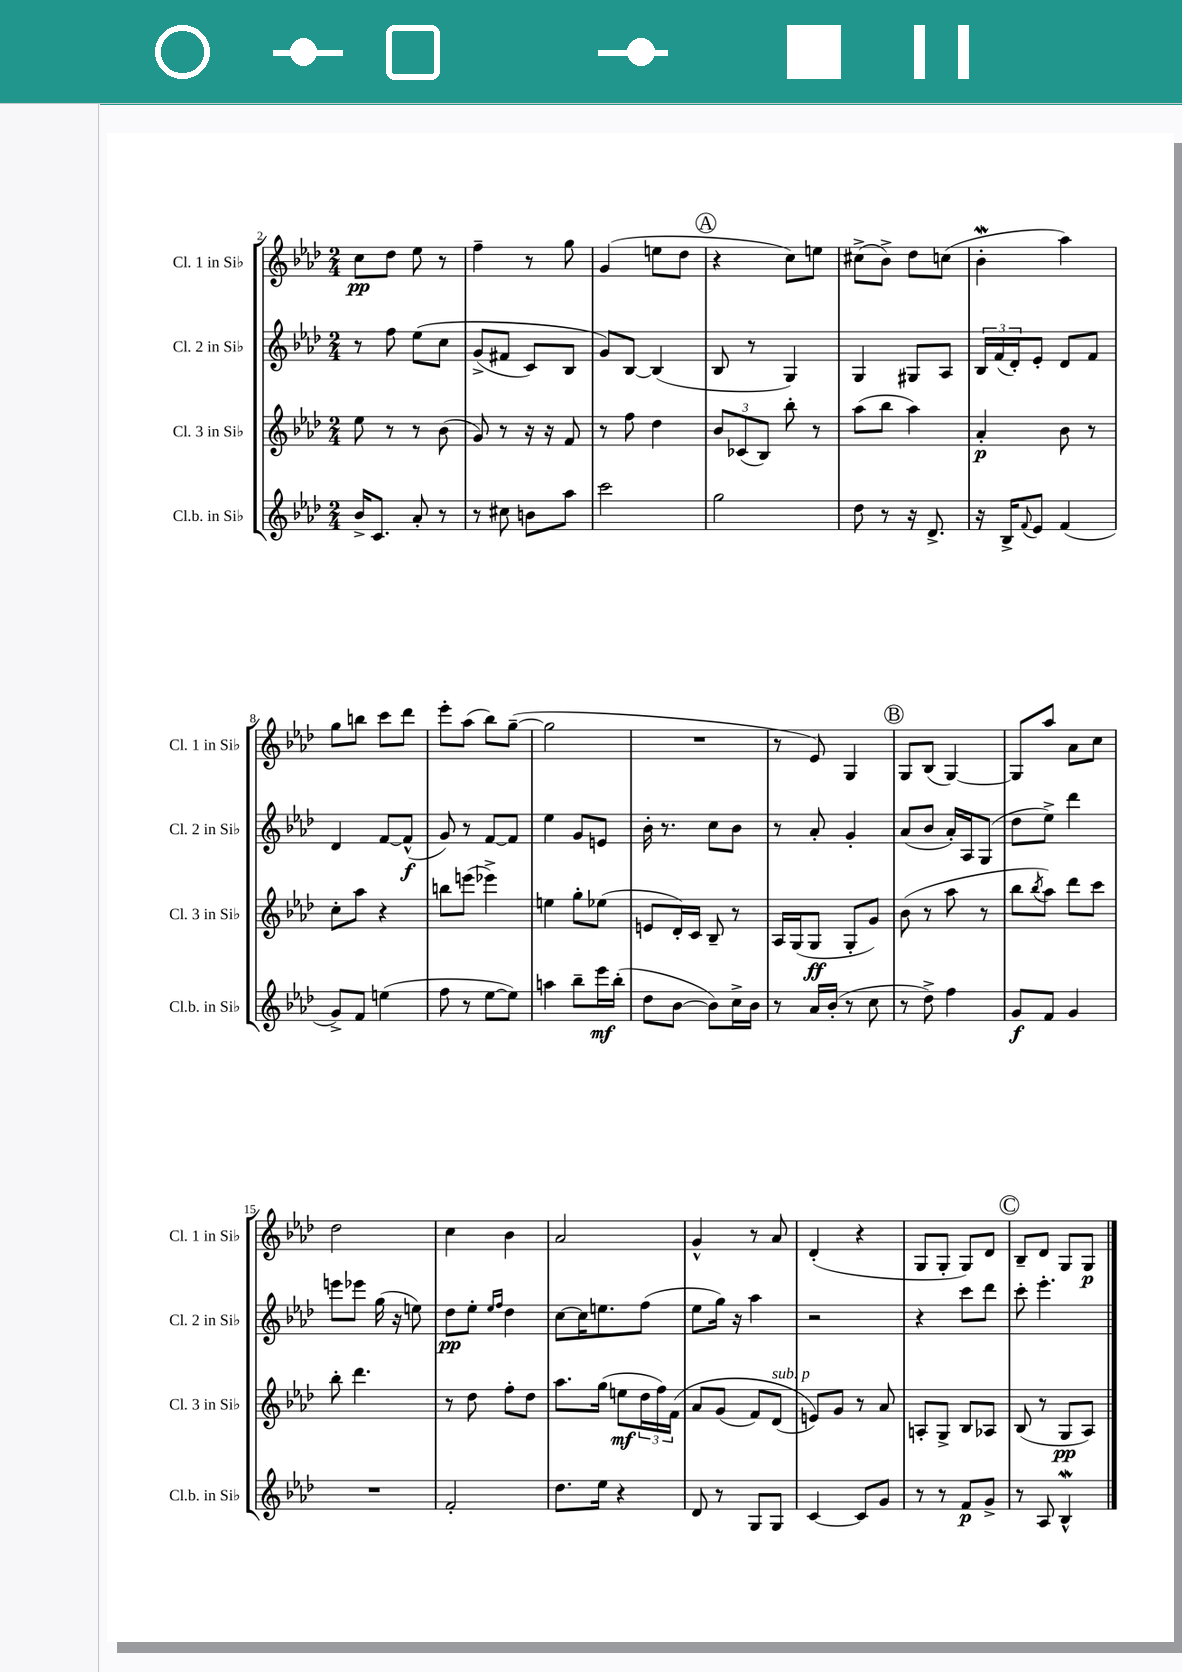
<<
\new StaffGroup <<
\new Staff = "s0" \with { instrumentName = "Cl. 1 in Sib" shortInstrumentName = "Cl. 1 in Sib" } {
    \clef treble \key aes \major \numericTimeSignature \time 2/4
    c''8\pp des''8 ees''8 r8 |
    f''4-- r8 g''8 |
    g'4( e''8 des''8 |
    \mark \markup { \circle "A" } r4 c''8) e''8 |
    cis''8->( bes'8->) des''8 c''8( |
    bes'4-.\mordent aes''4) |
    g''8 b''8 c'''8 des'''8 |
    ees'''8-. aes''8( bes''8) g''8~--( |
    g''2 |
    R2 |
    r8 ees'8) g4 |
    \mark \markup { \circle "B" } g8 bes8( g4~) |
    g8 aes''8 aes'8 c''8 |
    des''2 |
    c''4 bes'4 |
    aes'2 |
    g'4-^ r8 aes'8 |
    des'4-.( r4 |
    g8 g8-. g8) des'8 |
    \mark \markup { \circle "C" } bes8-- des'8 g8 g8\p \bar "|." |
}
\new Staff = "s1" \with { instrumentName = "Cl. 2 in Sib" shortInstrumentName = "Cl. 2 in Sib" } {
    \clef treble \key aes \major \numericTimeSignature \time 2/4
    r8 f''8 ees''8\( c''8 |
    g'8->( fis'8 c'8) bes8 |
    g'8\) bes8~ bes4( |
    \mark \markup { \circle "A" } bes8 r8 g4) |
    g4 gis8 aes8 |
    \tuplet 3/2 { bes16 f'16( des'16-.) } ees'8-. des'8 f'8 |
    des'4 f'8~ f'8-^\f( |
    g'8) r8 f'8~ f'8 |
    ees''4 g'8 e'8 |
    bes'16-. r8. c''8 bes'8 |
    r8 aes'8-. g'4-. |
    \mark \markup { \circle "B" } aes'8( bes'8 aes'16-.) aes16 g8( |
    des''8 ees''8->) des'''4 |
    e'''8 ees'''8 g''16( r16 e''8) |
    des''8\pp ees''8-. \grace { ees''16 f''16 } des''4 |
    c''8~ c''16 e''8. f''8( |
    ees''8 g''16) r16 aes''4 |
    r2 |
    r4 c'''8 des'''8 |
    \mark \markup { \circle "C" } c'''8-. ees'''4.-. \bar "|." |
}
\new Staff = "s2" \with { instrumentName = "Cl. 3 in Sib" shortInstrumentName = "Cl. 3 in Sib" } {
    \clef treble \key aes \major \numericTimeSignature \time 2/4
    ees''8 r8 r8 bes'8( |
    g'8) r8 r16 r16 f'8 |
    r8 f''8 des''4 |
    \mark \markup { \circle "A" } \tuplet 3/2 { bes'8 ces'8( bes8) } bes''8-. r8 |
    aes''8( bes''8 aes''4) |
    aes'4-.\p bes'8 r8 |
    c''8-. aes''8 r4 |
    b''8 e'''8( ees'''4->) |
    e''4 g''8-. ees''8( |
    e'8 des'16-.) c'16 bes8-- r8 |
    aes16 g16( g8\ff g8-. g'8) |
    \mark \markup { \circle "B" } bes'8( r8 aes''8 r8 |
    bes''8 \acciaccatura { bes''8 } aes''8) des'''8 c'''8 |
    bes''8-. des'''4. |
    r8 des''8 f''8-. des''8 |
    aes''8. g''16( e''8\mf \tuplet 3/2 { des''16 f''16) f'16\( } |
    aes'8 g'8( f'8) des'8^\markup { \italic "sub. p" }( |
    e'8)\) g'8 r8 aes'8 |
    a8-. g8-> bes8 aes8 |
    \mark \markup { \circle "C" } bes8( r8 g8\pp aes8) \bar "|." |
}
\new Staff = "s3" \with { instrumentName = "Cl.b. in Sib" shortInstrumentName = "Cl.b. in Sib" } {
    \clef treble \key aes \major \numericTimeSignature \time 2/4
    bes'16-> c'8. aes'8-. r8 |
    r8 cis''8 b'8 aes''8 |
    c'''2 |
    \mark \markup { \circle "A" } g''2 |
    des''8 r8 r16 des'8.-> |
    r16 bes16-> \appoggiatura { f'8 } ees'8 f'4( |
    g'8->) f'8 e''4( |
    f''8 r8 ees''8~ ees''8) |
    a''4 bes''8-- ees'''16\mf bes''16-.( |
    des''8 bes'8~ bes'8) c''16-> bes'16 |
    r8 aes'16 bes'16-.( r8 c''8 |
    \mark \markup { \circle "B" } r8 des''8->) f''4 |
    g'8\f f'8 g'4 |
    R2 |
    f'2-. |
    des''8. ees''16 r4 |
    des'8 r8 g8 g8 |
    c'4~ c'8 g'8 |
    r8 r8 f'8\p g'8-> |
    \mark \markup { \circle "C" } r8 aes8 bes4-^\mordent \bar "|." |
}
>>
>>
\layout { \context { \Score currentBarNumber = #2 } }
